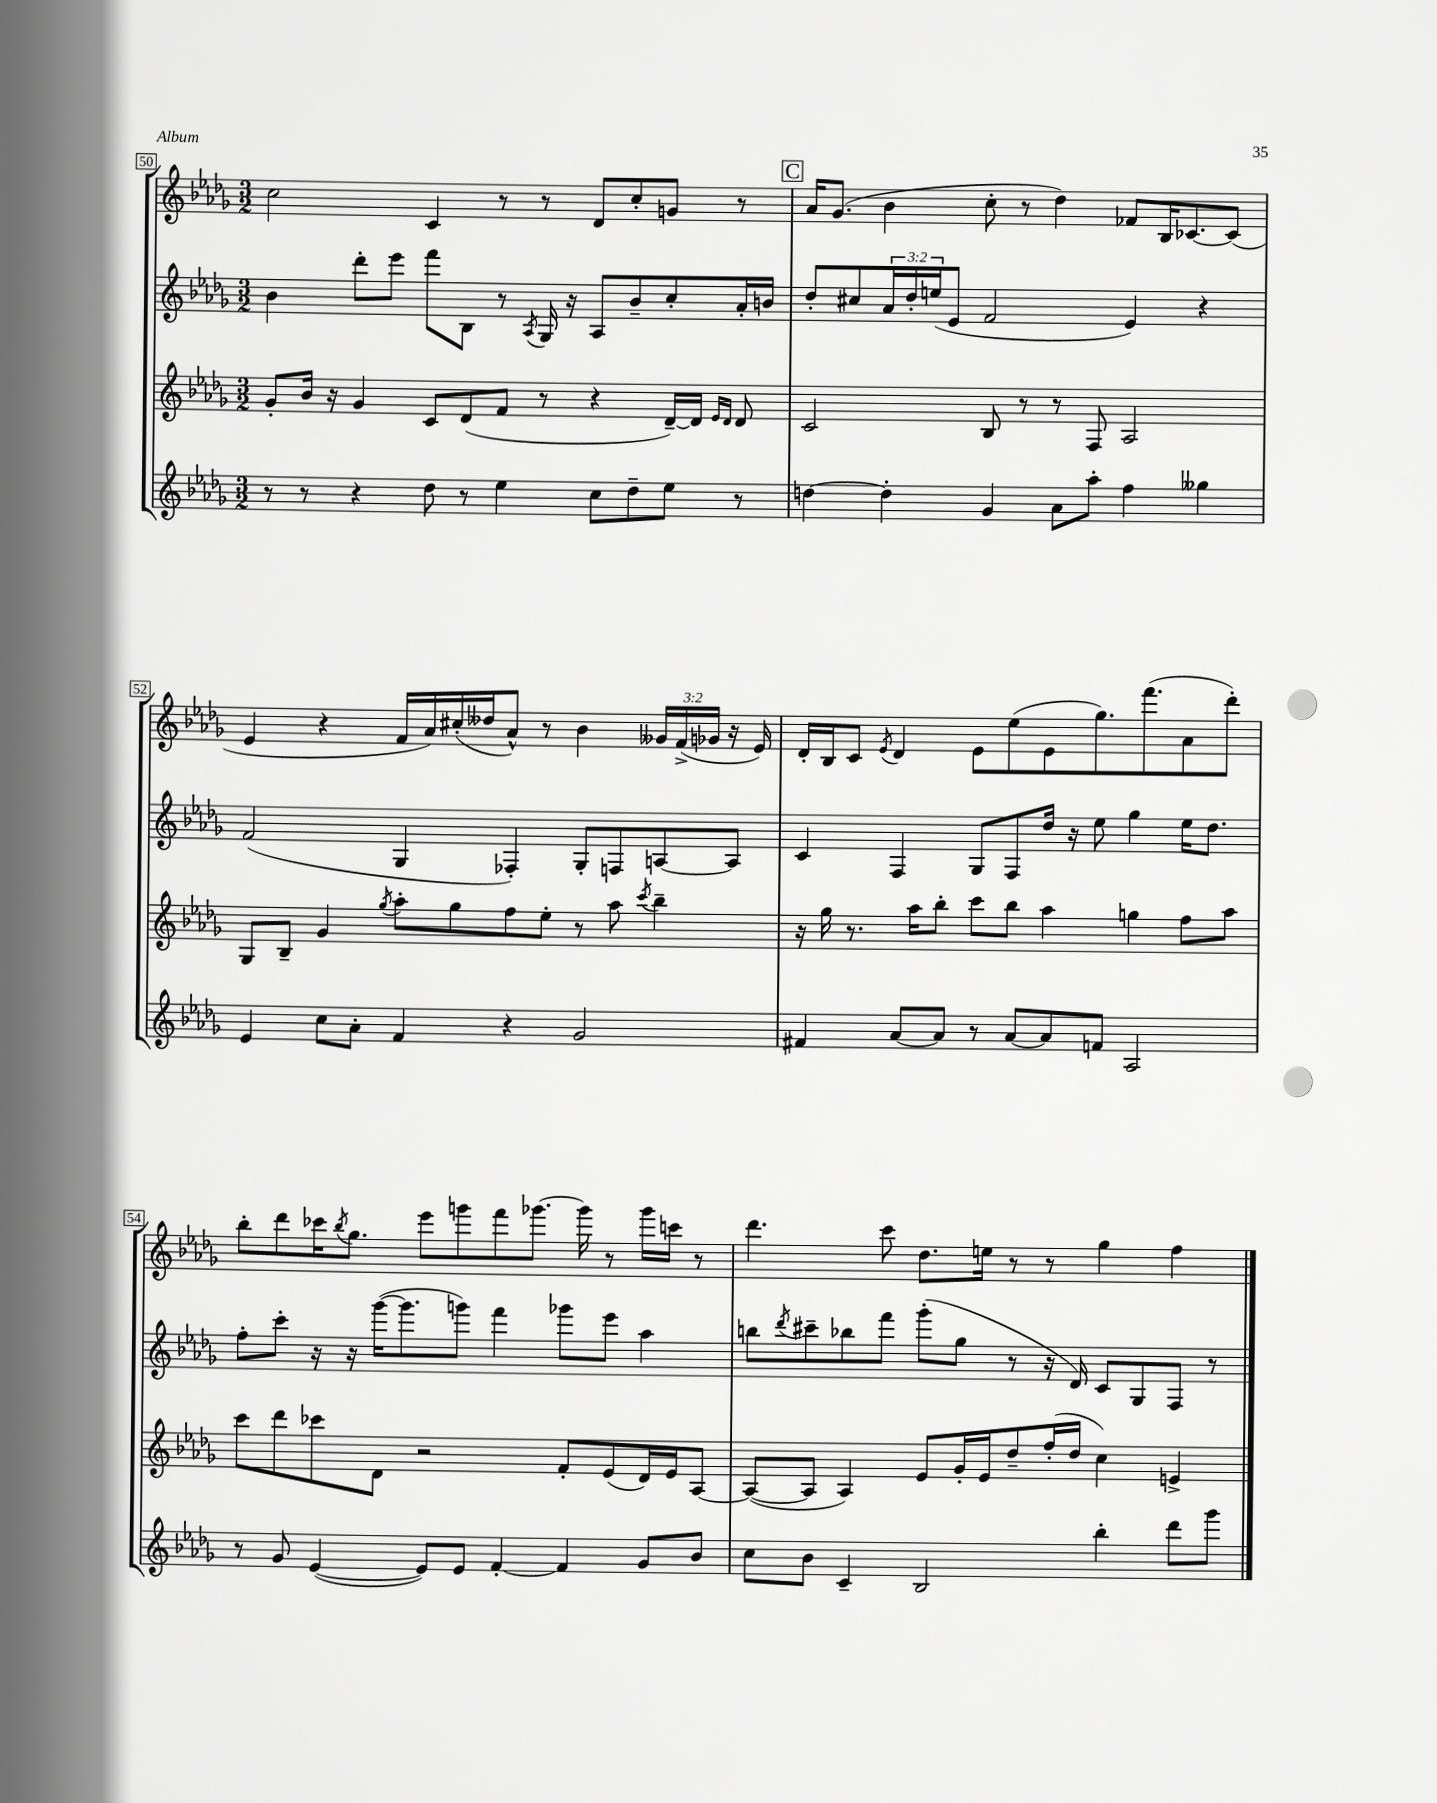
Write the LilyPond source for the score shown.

<<
\new StaffGroup <<
\new Staff = "s0" {
    \clef treble \key des \major \numericTimeSignature \time 3/2 \override Staff.TupletNumber.text = #tuplet-number::calc-fraction-text
    c''2 c'4 r8 r8 des'8 c''8-. g'8 r8 |
    \mark \markup { \box "C" } aes'16 ges'8.( bes'4 c''8-. r8 des''4) fes'8 bes16 ces'8.~ ces'8( |
    ees'4 r4 f'16 aes'16) cis''16-.( deses''16 aes'8-^) r8 bes'4 \tuplet 3/2 { geses'16 f'16->( ges'16 } r16 ees'16) |
    des'16-. bes16 c'8 \acciaccatura { ees'8 } des'4 ees'8 ees''8( ees'8 ges''8.) f'''8.( aes'8 des'''8-.) |
    bes''8-. des'''8 ces'''16 \acciaccatura { bes''8 } ges''8. ees'''8 g'''8 f'''8 ges'''8.~ ges'''16 r8 ges'''16 c'''16 r8 |
    des'''4. c'''8 des''8. e''16 r8 r8 ges''4 f''4 \bar "|." |
}
\new Staff = "s1" {
    \clef treble \key des \major \numericTimeSignature \time 3/2 \override Staff.TupletNumber.text = #tuplet-number::calc-fraction-text
    bes'4 des'''8-. ees'''8 f'''8 bes8 r8 \acciaccatura { aes8 } ges16 r16 aes8 bes'8-- c''8-. aes'16-. b'16 |
    \mark \markup { \box "C" } des''8-. cis''8 \tuplet 3/2 { aes'16 des''16-. e''16( } ees'8 f'2 ees'4) r4 |
    f'2( ges4 fes4-.) ges8-. f8 a8~ a8 |
    c'4 f4 ges8 f8 des''16 r16 ees''8 ges''4 ees''16 des''8. |
    f''8-. c'''8-. r16 r16 ges'''16~( ges'''8. g'''8) f'''4 ges'''8 ees'''8 aes''4 |
    b''8 \acciaccatura { des'''8 } cis'''8-- bes''8 f'''8 ges'''8-.( ges''8 r8 r16 des'16) c'8 ges8 f8 r8 \bar "|." |
}
\new Staff = "s2" {
    \clef treble \key des \major \numericTimeSignature \time 3/2
    ges'8-. bes'16 r16 ges'4 c'8 des'8( f'8 r8 r4 des'16~--) des'16 \grace { ees'16 des'16 } des'8 |
    \mark \markup { \box "C" } c'2 bes8 r8 r8 f8 aes2 |
    ges8 bes8-- ges'4 \acciaccatura { ges''8 } aes''8-. ges''8 f''8 ees''8-. r8 aes''8 \acciaccatura { c'''8 } bes''4-- |
    r16 ges''16 r8. aes''16 bes''8-. c'''8 bes''8 aes''4 g''4 f''8 aes''8 |
    c'''8 des'''8 ces'''8 des'8 r2 f'8-. ees'8( des'16) ees'16 aes8~ |
    aes8~( aes8 aes4) ees'8 ges'16-. ees'16 des''8-- f''16-.( des''16 c''4) e'4-> \bar "|." |
}
\new Staff = "s3" {
    \clef treble \key des \major \numericTimeSignature \time 3/2
    r8 r8 r4 des''8 r8 ees''4 c''8 des''8-- ees''8 r8 |
    \mark \markup { \box "C" } d''4~ d''4-. ges'4 aes'8 aes''8-. f''4 geses''4 |
    ees'4 c''8 aes'8-. f'4 r4 ges'2 |
    fis'4 aes'8~ aes'8 r8 aes'8~ aes'8 f'8 aes2 |
    r8 ges'8 ees'4~( ees'8) ees'8 f'4~-. f'4 ges'8 bes'8 |
    c''8 bes'8 c'4-- bes2 bes''4-. des'''8 ges'''8 \bar "|." |
}
>>
>>
\layout { \context { \Score currentBarNumber = #50 \override BarNumber.stencil = #(make-stencil-boxer 0.1 0.3 ly:text-interface::print) } }
